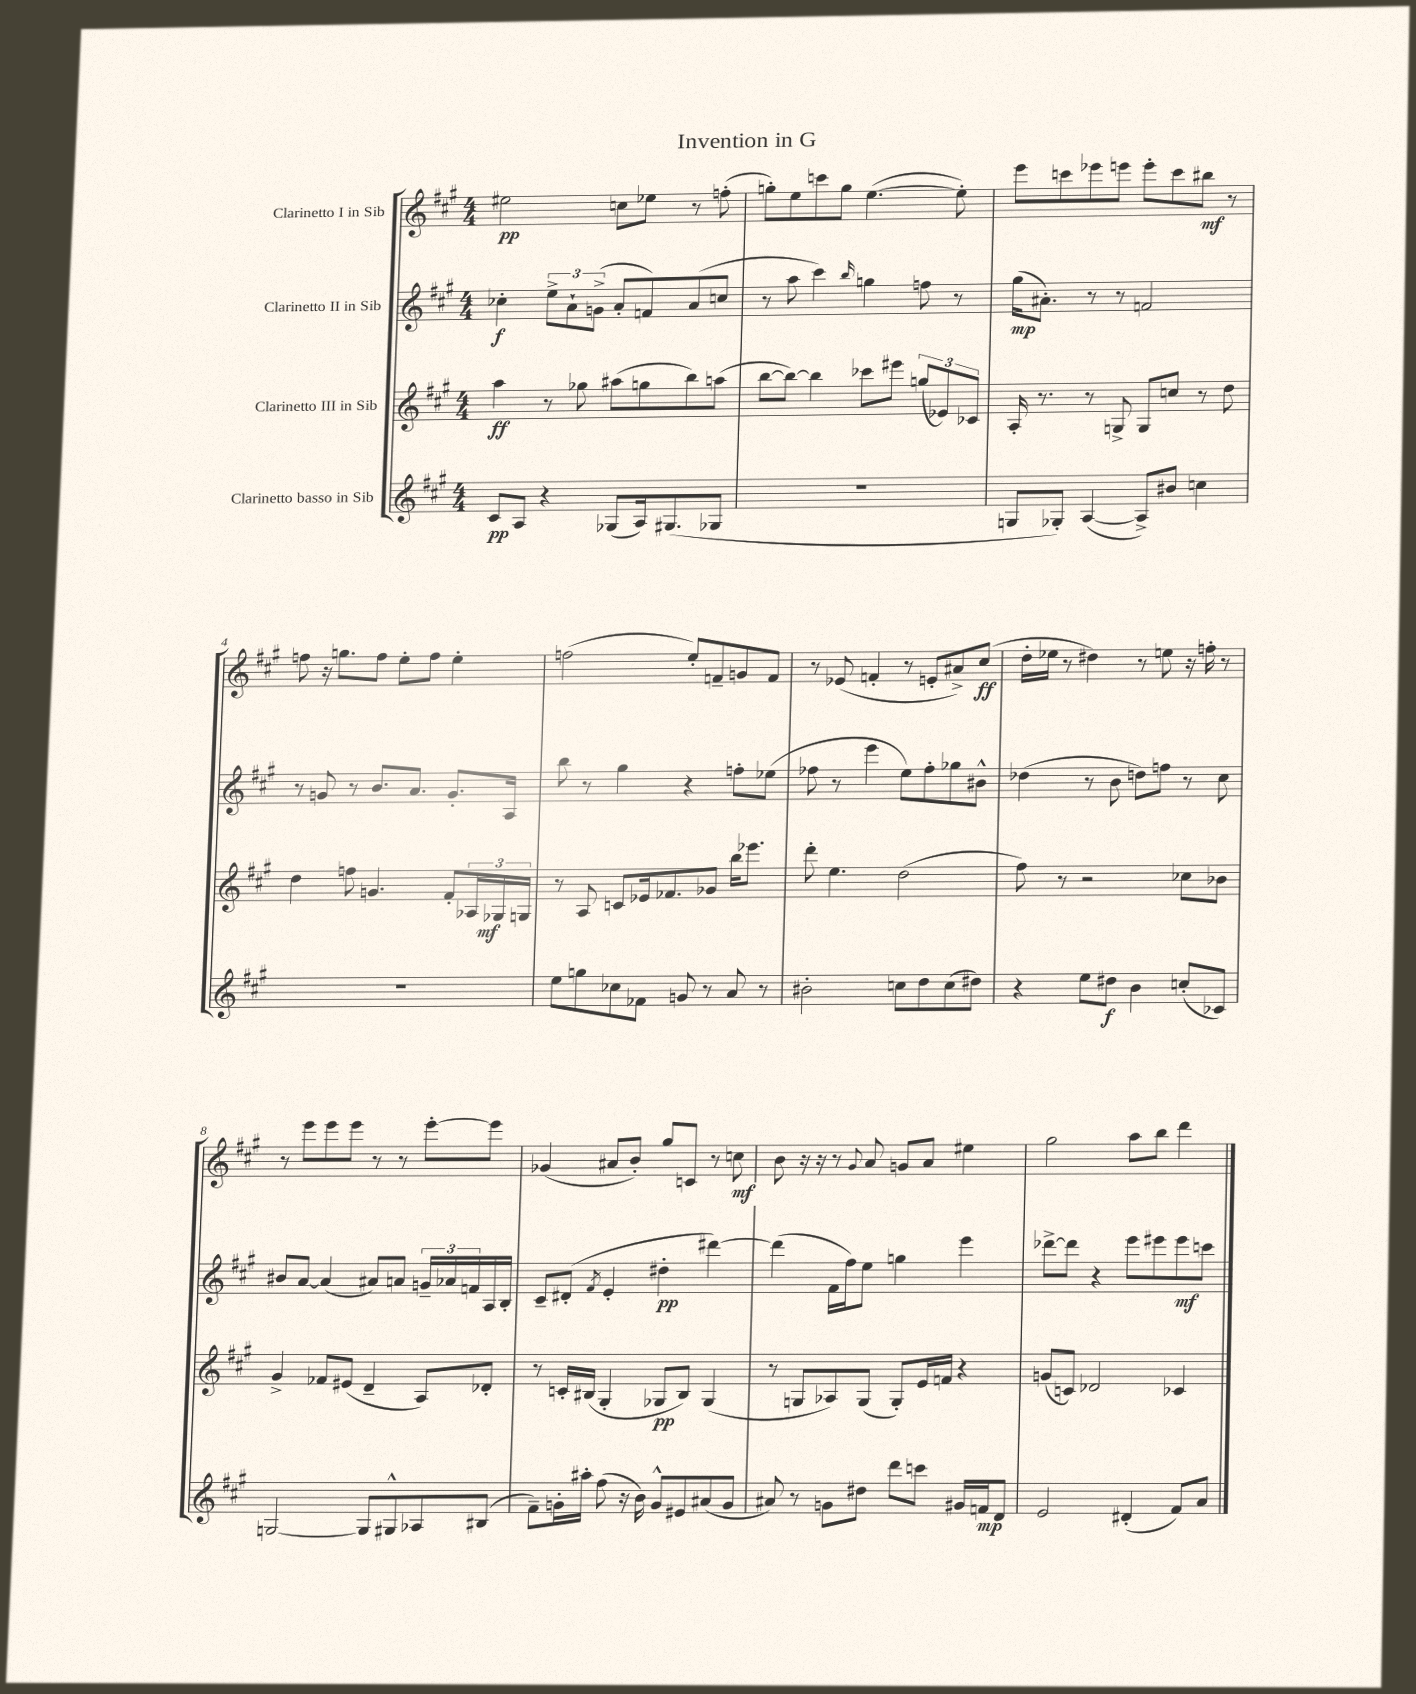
\header { title = "Invention in G" }
<<
\new StaffGroup <<
\new Staff = "s0" \with { instrumentName = "Clarinetto I in Sib" } {
    \clef treble \key a \major \numericTimeSignature \time 4/4
    eis''2\pp c''8 ees''8 r8 f''8-.( |
    g''8-.) e''8 c'''8 g''8 e''4.~( e''8-.) |
    e'''8 c'''8 ees'''8 e'''8 e'''8-. c'''8 bis''8\mf r8 |
    f''8 r16 g''8. f''8 e''8-. f''8 e''4-. |
    f''2( e''8-.) f'8-- g'8 f'8 |
    r8 ees'8( f'4-. r8 e'8-. ais'8->) cis''8\ff( |
    d''16-. ees''16 r8 dis''4) r8 e''8 r16 f''16-. r8 |
    r8 e'''8 e'''8 e'''8 r8 r8 e'''8~-. e'''8 |
    ges'4( ais'8 b'8-.) gis''8 c'8 r8 c''8\mf |
    b'8 r16 r16 r8 \appoggiatura { gis'8 } a'8 g'8 a'8 eis''4 |
    gis''2 a''8 b''8 d'''4 \bar "|." |
}
\new Staff = "s1" \with { instrumentName = "Clarinetto II in Sib" } {
    \clef treble \key a \major \numericTimeSignature \time 4/4
    ces''4-.\f \tuplet 3/2 { e''8-> a'8-! g'8->( } a'8-. f'8) a'8( c''8 |
    r8 a''8 cis'''4) \grace { b''16 } g''4 f''8 r8 |
    gis''16\mp( ais'8.-.) r8 r8 f'2 |
    r8 g'8 r8 b'8. a'8. g'8.-. a16 |
    b''8 r8 gis''4 r4 f''8-. ees''8( |
    fes''8 r8 e'''4 e''8) fes''8-. ges''8 bis'8-^ |
    des''4( r8 b'8 d''8) f''8 r8 cis''8 |
    bis'8 a'8~ a'4( ais'8) a'8 \tuplet 3/2 { g'16-- aes'16 f'16 } a16 b16-. |
    cis'8-- dis'8-.( \acciaccatura { fis'8 } e'4-. dis''4-.\pp dis'''4~) |
    dis'''4( fis'16 fis''16) e''8 g''4 e'''4 |
    des'''8~-> des'''8 r4 e'''8 eis'''8 eis'''8\mf c'''8 \bar "|." |
}
\new Staff = "s2" \with { instrumentName = "Clarinetto III in Sib" } {
    \clef treble \key a \major \numericTimeSignature \time 4/4
    a''4\ff r8 ges''8 ais''8( g''8 b''8) a''8( |
    b''8~ b''8~) b''4 ces'''8 eis'''8 \tuplet 3/2 { g''8( ees'8) ces'8 } |
    a16-. r8. r8 g8-> g8 c''8 r8 d''8 |
    d''4 f''8 g'4. fis'8-. \tuplet 3/2 { aes16 ges16\mf g16 } |
    r8 a8 c'8 ees'16 fes'8. ges'8 b''16 ees'''8. |
    d'''8-. e''4. d''2( |
    fis''8) r8 r2 ces''8 bes'8 |
    gis'4-> fes'8 eis'8( d'4-- a8) des'8-. |
    r8 c'16-. bis16( gis4-. ges8\pp bis8) ges4( |
    r8 g8 aes8) g8( g8-.) e'16 f'16 r4 |
    g'8( c'8) des'2 ces'4 \bar "|." |
}
\new Staff = "s3" \with { instrumentName = "Clarinetto basso in Sib" } {
    \clef treble \key a \major \numericTimeSignature \time 4/4
    cis'8\pp a8 r4 ges8( a16) gis8.( ges8 |
    R1 |
    g8 ges8-.) a4~( a8->) bis'8 c''4 |
    R1 |
    e''8 g''8 ces''8 fes'8 g'8 r8 a'8 r8 |
    bis'2-. c''8 d''8 c''8( dis''8) |
    r4 e''8 dis''8\f b'4 c''8-.( ces'8) |
    g2~ g8 gis8-^ aes8 bis8( |
    fis'8--) g'16-. ais''16-. fis''8( r16 b'16) g'8-^ eis'8 ais'8( g'8 |
    ais'8) r8 g'8 dis''8 d'''8 c'''8 gis'16 f'16\mp d'8 |
    e'2 dis'4-.( fis'8) a'8 \bar "|." |
}
>>
>>
